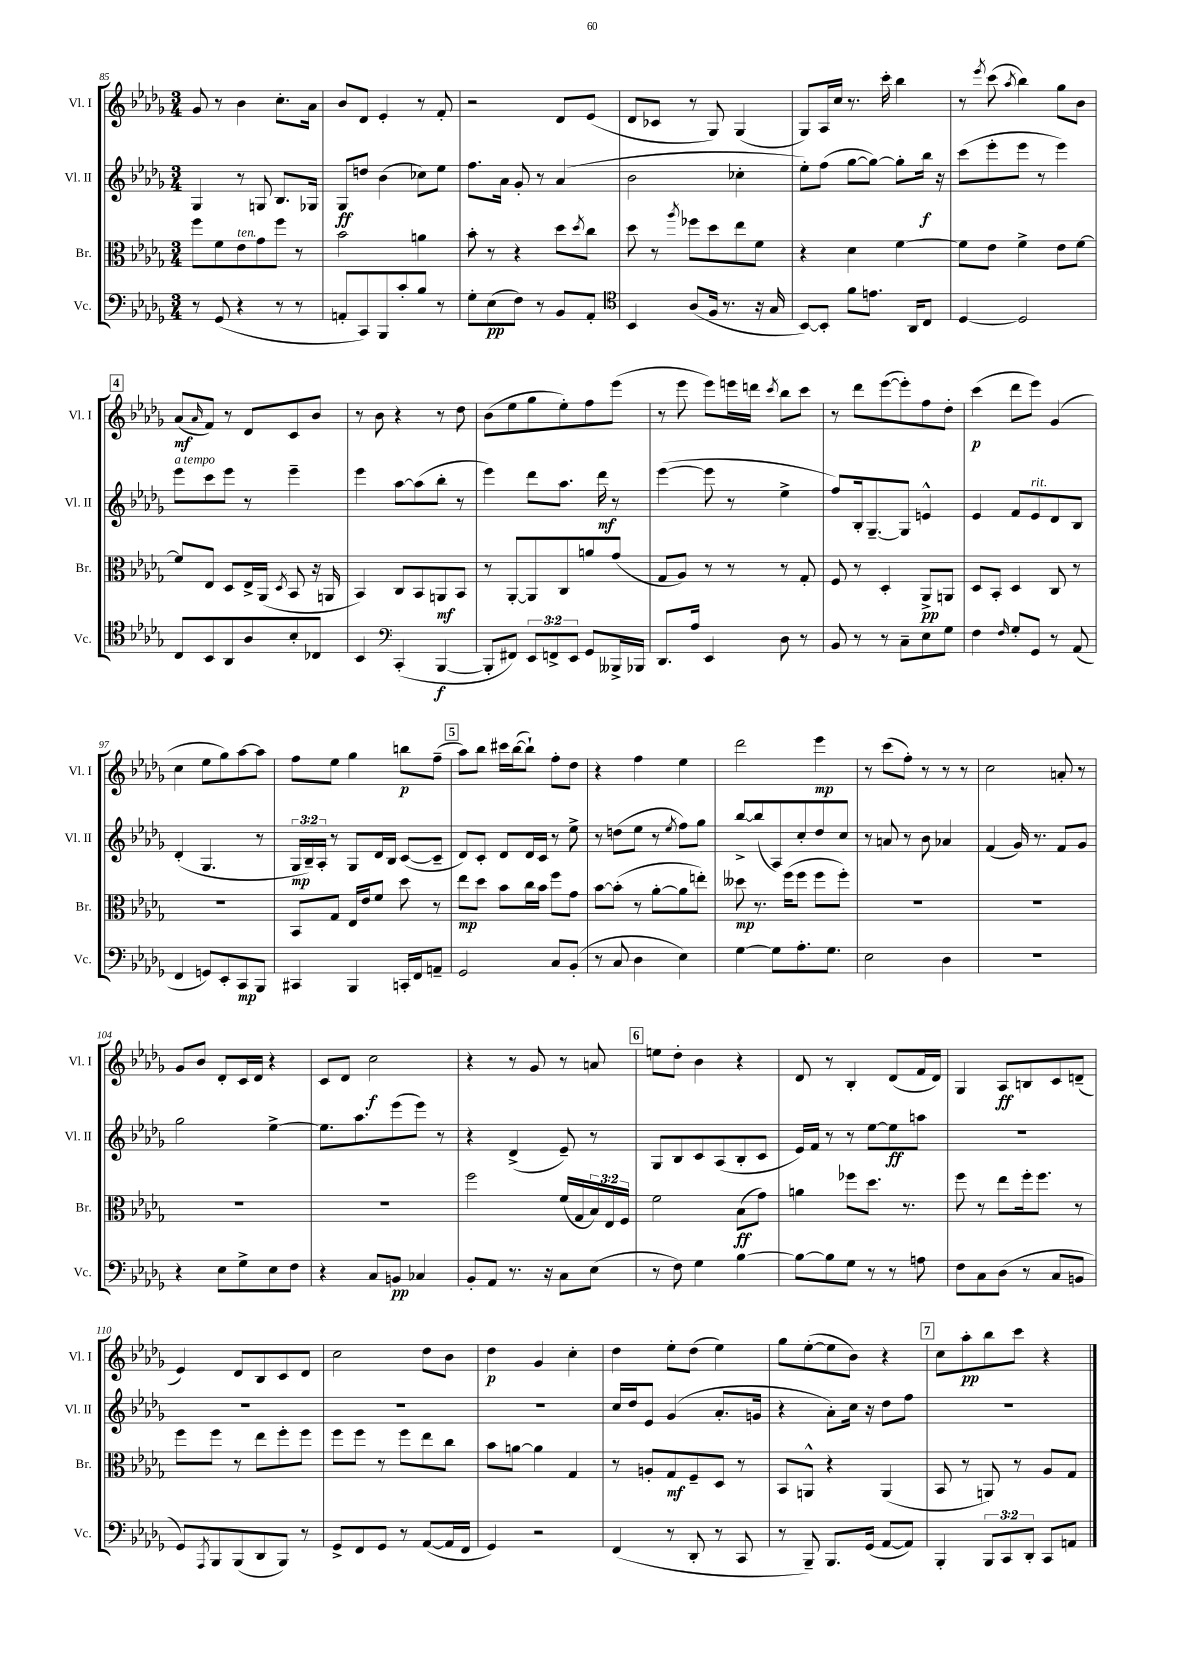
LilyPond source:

<<
\new StaffGroup <<
\new Staff = "s0" \with { instrumentName = "Vl. I" shortInstrumentName = "Vl. I" } {
    \clef treble \key des \major \numericTimeSignature \time 3/4
    ges'8 r8 bes'4 c''8.-. aes'16 |
    bes'8 des'8 ees'4-. r8 f'8-. |
    r2 des'8 ees'8( |
    des'8 ces'8 r8 ges8) ges4( |
    ges8) aes16 c''16 r8. c'''16-. bes''4 |
    r8 \acciaccatura { ees'''8 } c'''8( \acciaccatura { aes''8 } bes''4) ges''8 bes'8 |
    \mark \markup { \box "4" } aes'8\mf( \grace { aes'16 } f'8) r8 des'8 c'8 bes'8 |
    r8 bes'8 r4 r8 des''8 |
    bes'8( ees''8 ges''8 ees''8-.) f''8 ees'''8( |
    r8 ees'''8 ees'''8) e'''16 d'''16 \acciaccatura { c'''8 } bes''8 c'''8 |
    r8 des'''8 ees'''8~( ees'''8-.) f''8 des''8-. |
    c'''4\p( des'''8 ees'''8) ges'4( |
    c''4 ees''8 ges''8) aes''8~ aes''8 |
    f''8 ees''8 ges''4 b''8\p f''8--( |
    \mark \markup { \box "5" } aes''8) bes''8 cis'''16 bes''16~( bes''8-!) f''8-. des''8 |
    r4 f''4 ees''4 |
    des'''2 ees'''4\mp |
    r8 c'''8( f''8-.) r8 r8 r8 |
    c''2 a'8-. r8 |
    ges'8 bes'8 des'8-. c'16 des'16 r4 |
    c'8 des'8 c''2\f |
    r4 r8 ges'8 r8 a'8 |
    \mark \markup { \box "6" } e''8 des''8-. bes'4 r4 |
    des'8 r8 bes4-. des'8( f'16 des'16) |
    ges4 aes8\ff b8 c'8 d'8--( |
    ees'4) des'8 bes8 c'8 des'8 |
    c''2 des''8 bes'8 |
    des''4\p ges'4 c''4-. |
    des''4 ees''8-. des''8( ees''4) |
    ges''8 ees''8~-.( ees''8 bes'8) r4 |
    \mark \markup { \box "7" } c''8 aes''8-.\pp bes''8 c'''8 r4 \bar "|." |
}
\new Staff = "s1" \with { instrumentName = "Vl. II" shortInstrumentName = "Vl. II" } {
    \clef treble \key des \major \numericTimeSignature \time 3/4 \override Staff.TupletNumber.text = #tuplet-number::calc-fraction-text
    ges4 r8 g8 bes8. ges16 |
    ges8\ff d''8 bes'4( ces''8) ees''8 |
    f''8. aes'16 ges'8-. r8 aes'4( |
    bes'2 ces''4-. |
    ees''8-.) f''8( ges''8~ ges''8~) ges''8-. bes''16\f r16 |
    c'''8( ees'''8-. ees'''8 r8 ees'''4) |
    \mark \markup { \box "4" } ees'''8^\markup { \italic "a tempo" } c'''8 ees'''8 r8 ees'''4-- |
    ees'''4 aes''8~ aes''8( bes''8-. r8 |
    ees'''4) des'''8 aes''8. des'''16\mf r8 |
    ees'''4~( ees'''8 r8 ees''4-> |
    f''8) bes16-. ges8.~-- ges8 e'4-^ |
    ees'4 f'8 ees'8^\markup { \italic "rit." } des'8 bes8 |
    des'4-.( ges4. r8 |
    \tuplet 3/2 { ges16\mp bes16--) aes16-. } r8 ges8 des'16 bes16 c'8~( c'8-- |
    \mark \markup { \box "5" } des'8) c'8-. des'8 des'16 c'16 r8 ees''8-> |
    r8 d''8( ees''8 r8 \acciaccatura { ees''8 } f''8) ges''8 |
    bes''8~-> bes''8( aes8) c''8-. des''8 c''8 |
    r8 a'8 r8 bes'8 aes'4 |
    f'4( ges'16) r8. f'8 ges'8 |
    ges''2 ees''4~-> |
    ees''8. aes''8. ees'''8( ees'''8) r8 |
    r4 des'4->( ees'8--) r8 |
    \mark \markup { \box "6" } ges8 bes8 c'8 aes8( bes8-. c'8 |
    ees'16) f'16 r8 r8 ees''8~ ees''8\ff a''8 |
    R2. |
    R2. |
    R2. |
    R2. |
    c''16 des''16 ees'8 ges'4( aes'8.-. g'16 |
    r4 aes'8-.) c''16 r16 des''8 f''8 |
    \mark \markup { \box "7" } R2. \bar "|." |
}
\new Staff = "s2" \with { instrumentName = "Br." shortInstrumentName = "Br." } {
    \clef alto \key des \major \numericTimeSignature \time 3/4 \override Staff.TupletNumber.text = #tuplet-number::calc-fraction-text
    f''8 f'8 ees'8^\markup { \italic "ten." } ges'8 f''8 r8 |
    bes'2 a'4 |
    bes'8-. r8 r4 des''8 \acciaccatura { des''8 } c''8 |
    des''8 r8 \acciaccatura { aes''8 } fes''8 des''8 ees''8 f'8 |
    r4 des'4 f'4~ |
    f'8 ees'8 f'4-> ees'8 f'8~ |
    \mark \markup { \box "4" } f'8 ees8 des8 ees16-> aes,16( \acciaccatura { des8 } bes,8 r16 a,16 |
    bes,4) c8 bes,8 a,8\mf bes,8 |
    r8 aes,8~-. aes,8 c8 a'8 ges'8( |
    ges8 aes8) r8 r8 r8 ges8-. |
    f8 r8 des4-. aes,8->\pp a,8 |
    des8 bes,8-. des4 c8 r8 |
    R2. |
    bes,8 ges8 ees16 ees'16 f'8 des''8 r8 |
    \mark \markup { \box "5" } ees''8\mp des''8 bes'8 c''16 bes'16 f''8 ges'8 |
    bes'8~ bes'8-.( r8 aes'8~-. aes'8 e''8-.) |
    deses''8\mp r8. f''16( f''8 f''8 f''8-.) |
    R2. |
    R2. |
    R2. |
    R2. |
    f''2 f'16( ges16 \tuplet 3/2 { bes16) ees16 f16 } |
    \mark \markup { \box "6" } f'2 bes8\ff( ges'8) |
    a'4 fes''8 des''8. r8. |
    f''8 r8 ees''8 f''16-. f''8. r8 |
    f''8 f''8 r8 ees''8 f''8-. f''8 |
    f''8 f''8 r8 f''8 ees''8 c''8 |
    bes'8 a'8~ a'4 ges4 |
    r8 a8-. ges8\mf f8-- des8 r8 |
    bes,8 a,8-^ r4 a,4( |
    \mark \markup { \box "7" } bes,8 r8 a,8) r8 aes8 ges8 \bar "|." |
}
\new Staff = "s3" \with { instrumentName = "Vc." shortInstrumentName = "Vc." } {
    \clef bass \key des \major \numericTimeSignature \time 3/4 \override Staff.TupletNumber.text = #tuplet-number::calc-fraction-text
    r8 ges,8( r4 r8 r8 |
    a,8-. c,8) bes,,8 c'8-. bes8 r8 |
    ges8-. ees8\pp( f8) r8 bes,8 aes,8-. |
    \clef tenor bes,4 aes8( f16 r8. r16 ges16 |
    bes,8~) bes,8-. f'8 e'8. aes,16 c8 |
    des4~ des2 |
    \mark \markup { \box "4" } c8 bes,8 aes,8 aes8 bes8-. ces8 |
    bes,4 \clef bass c,4-.( bes,,4~\f |
    bes,,8-. fis,8) \tuplet 3/2 { ees,8 f,8-> ees,8 } ges,8 beses,,16-> bes,,16 |
    des,8. aes16 ees,4 des8 r8 |
    bes,8 r8 r8 c8-- ees8 ges8 |
    f4 \grace { f16 } ges8-. ges,8 r8 aes,8( |
    f,4 g,8) ees,8-. c,8\mp bes,,8 |
    cis,4 bes,,4 c,16-. f,16 a,8-- |
    \mark \markup { \box "5" } ges,2 c8 bes,8-.( |
    r8 c8 des4 ees4) |
    ges4~ ges8 aes8.-. ges8. |
    ees2 des4 |
    R2. |
    r4 ees8 ges8-> ees8 f8 |
    r4 c8 b,8\pp ces4 |
    bes,8-. aes,8 r8. r16 c8 ees8( |
    \mark \markup { \box "6" } r8 f8) ges4 bes4~ |
    bes8~ bes8 ges8 r8 r8 a8 |
    f8 c8 des8( r8 c8 b,8 |
    ges,8) \acciaccatura { aes,,8 } bes,,8 bes,,8( des,8 bes,,8) r8 |
    ges,8-> f,8 ges,8 r8 aes,8~( aes,16 f,16 |
    ges,4) r2 |
    f,4( r8 des,8-. r8 c,8 |
    r8 bes,,8--) bes,,8. ges,16( aes,8~ aes,8) |
    \mark \markup { \box "7" } bes,,4-. \tuplet 3/2 { bes,,8 c,8 des,8-. } c,8 a,8 \bar "|." |
}
>>
>>
\layout { \context { \Score currentBarNumber = #85 } }
